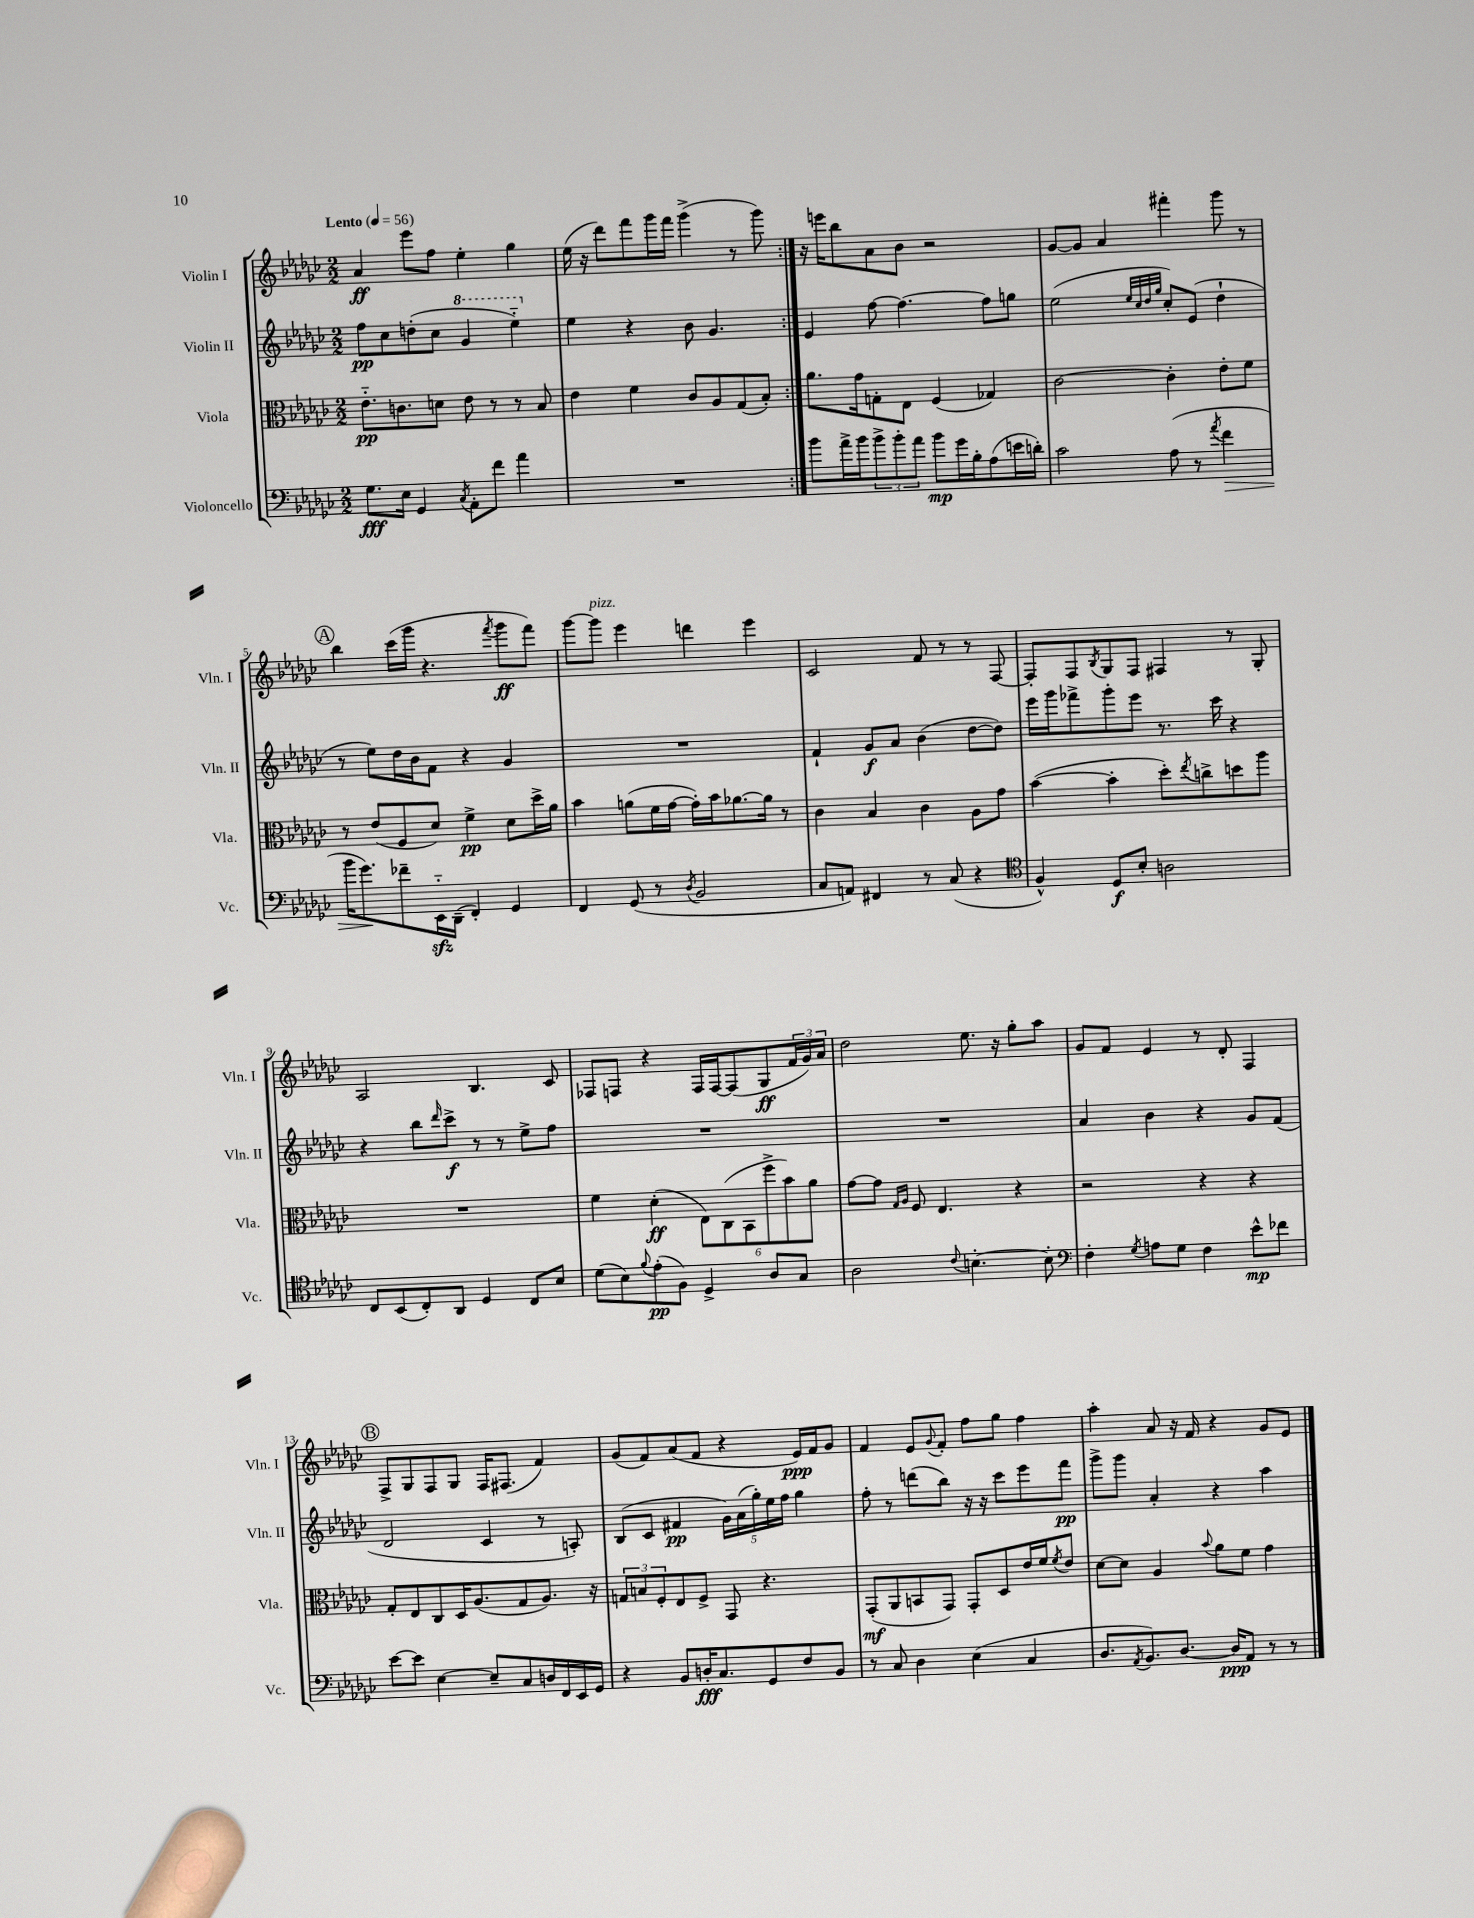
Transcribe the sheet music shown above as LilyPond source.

<<
\new StaffGroup <<
\new Staff = "s0" \with { instrumentName = "Violin I" shortInstrumentName = "Vln. I" } {
    \clef treble \key ges \major \numericTimeSignature \time 2/2 \tempo "Lento" 4 = 56
    \repeat volta 2 { aes'4\ff ees'''8 f''8 ees''4-. ges''4 |
    ees''16( r16 des'''8) f'''8 ges'''16 f'''16 ges'''4->( r8 ges'''8) | }
    r16 e'''16 bes''8 aes'8 bes'8 r2 |
    ges'8~ ges'8 aes'4 fis'''4-. ges'''8 r8 |
    \mark \markup { \circle "A" } bes''4 ces'''16( ges'''16 r4. \acciaccatura { f'''8 } ges'''8\ff f'''8) |
    ges'''8~ ges'''8^\markup { \italic "pizz." } ees'''4 d'''4 ees'''4 |
    ces'2 f'8 r8 r8 f8~ |
    f8-. f8 \acciaccatura { bes8 } ges8 f8 fis4 r8 ges8-. |
    aes2 bes4. ces'8 |
    fes8 f8 r4 f16 f16~ f8( ges8\ff \tuplet 3/2 { f'16 ges'16) aes'16 } |
    des''2 ees''8. r16 ges''8-. aes''8 |
    ges'8 f'8 ees'4 r8 des'8-. f4 |
    \mark \markup { \circle "B" } f8-> ges8 f8 ges8 f16 fis8.( f'4) |
    ges'8( f'8) aes'8( f'8 r4 ees'16\ppp) f'16 ges'8 |
    f'4 ees'8 \appoggiatura { ges'8 } f'8-. f''8 ges''8 f''4 |
    aes''4-. aes'8 r16 f'16 r4 ges'8 ees'8 \bar "|." |
}
\new Staff = "s1" \with { instrumentName = "Violin II" shortInstrumentName = "Vln. II" } {
    \clef treble \key ges \major \numericTimeSignature \time 2/2
    \repeat volta 2 { f''8\pp ces''8 d''8-.( ces''8 \ottava #1 ges''4 ees'''4-_) \ottava #0 |
    ees''4 r4 bes'8 ges'4. | }
    ees'4 f''8~ f''4.~ f''8 g''8 |
    ees''2( \grace { ees''32 ces''32 des''32 ges''32 } ces''8-.) ees'8( des''4-! |
    \mark \markup { \circle "A" } r8 ees''8) des''16 bes'16 f'8 r4 ges'4 |
    R1 |
    f'4-! ges'8\f aes'8 bes'4( des''8~ des''8) |
    ees'''16 ges'''16 fes'''8-> ges'''8-. ees'''8 r8. ces'''16 r4 |
    r4 bes''8 \grace { des'''16 } ces'''8->\f r8 r8 ees''8-> f''8 |
    R1 |
    R1 |
    aes'4 bes'4 r4 ges'8 f'8( |
    \mark \markup { \circle "B" } des'2 ces'4 r8 a8-.) |
    bes8( ces'8 fis'4\pp \tuplet 5/4 { ges'16) aes'16( ges''16-.) ees''16 f''16 } ges''4 |
    f''8-. r8 d'''8( bes''8) r16 r16 ces'''8 ees'''8 f'''8\pp |
    ges'''8-> ges'''8 aes'4-. r4 aes''4 \bar "|." |
}
\new Staff = "s2" \with { instrumentName = "Viola" shortInstrumentName = "Vla." } {
    \clef alto \key ges \major \numericTimeSignature \time 2/2
    \repeat volta 2 { ees'8.-_\pp c'8. d'8 ees'8 r8 r8 bes8 |
    ees'4 f'4 ces'8 aes8 ges8( bes8-.) | }
    aes'8. ges'16 g8-. ees8 f4( ges4) |
    ces'2~ ces'4-. ees'8-. f'8 |
    \mark \markup { \circle "A" } r8 ees'8( f8 des'8) f'4->\pp des'8 des''16-> aes'16 |
    bes'4 a'8( f'16 ges'16~ ges'16-.) bes'16 aes'8.~ aes'16 r8 |
    ces'4 bes4 ces'4 aes8 ges'8 |
    bes'4~( bes'4-. des''8-.) \acciaccatura { ees''8 } c''8-> d''8 aes''8 |
    R1 |
    f'4 des'4-.\ff( \tuplet 6/4 { ees8) ces8( bes,8 f''8-> bes'8) aes'8 } |
    ges'8~ ges'8 \grace { ges16 aes16 } f8 ees4. r4 |
    r2 r4 r4 |
    \mark \markup { \circle "B" } ges8-. ees8 ces8 des16 aes8.( ges8 aes8.) r16 |
    \tuplet 3/2 { g8 b8 f8-. } ees8 f8-> ges,8 r4. |
    ges,8-.\mf( aes,8 b,8 ges,8) ges,8-. des8 ees'16 f'16 \acciaccatura { f'8 } ees'8 |
    des'8~ des'8 aes4 \appoggiatura { bes'8 } aes'8 f'8 ges'4 \bar "|." |
}
\new Staff = "s3" \with { instrumentName = "Violoncello" shortInstrumentName = "Vc." } {
    \clef bass \key ges \major \numericTimeSignature \time 2/2
    \repeat volta 2 { ges8.\fff ees16 ges,4 \acciaccatura { ces8 } aes,8-. f'8 aes'4 |
    R1 | }
    bes'8 aes'16-> bes'16 \tuplet 3/2 { bes'8-> bes'8-. aes'8 } bes'8\mp ges'16 bes16-. aes8( e'16 d'16-.) |
    ces'2 aes8( r8 \acciaccatura { aes'8 } f'4\> |
    \mark \markup { \circle "A" } bes'16 ges'8.\!) fes'8-- ees,16-_\sfz des,16--( f,4-.) ges,4 |
    f,4 ges,8( r8 \acciaccatura { des8 } bes,2 |
    ces8 a,8) fis,4 r8 ces8( r4 |
    \clef tenor f4-^) des8\f bes8-. a2 |
    ces8 bes,8( ces8-.) aes,8 des4 ces8 bes8 |
    des'8( bes8) \appoggiatura { f'8 } ees'8-.\pp( f8) des4-> aes8 ges8 |
    aes2 \appoggiatura { ces'8 } b4.~-. b8-. |
    \clef bass f4-. \acciaccatura { ges8 } a8 ges8 f4 ees'8-^\mp fes'8 |
    \mark \markup { \circle "B" } ees'8~ ees'8 ees4~ ees8-- ces8 d16 f,16 ees,16 ges,16 |
    r4 bes,8 d16-.\fff ces8. ges,8 f8 bes,8 |
    r8 ces8 des4 ees4( ces4 |
    des8. \acciaccatura { aes,8 } bes,8.) des8.~ des16\ppp aes,8 r8 r8 \bar "|." |
}
>>
>>
